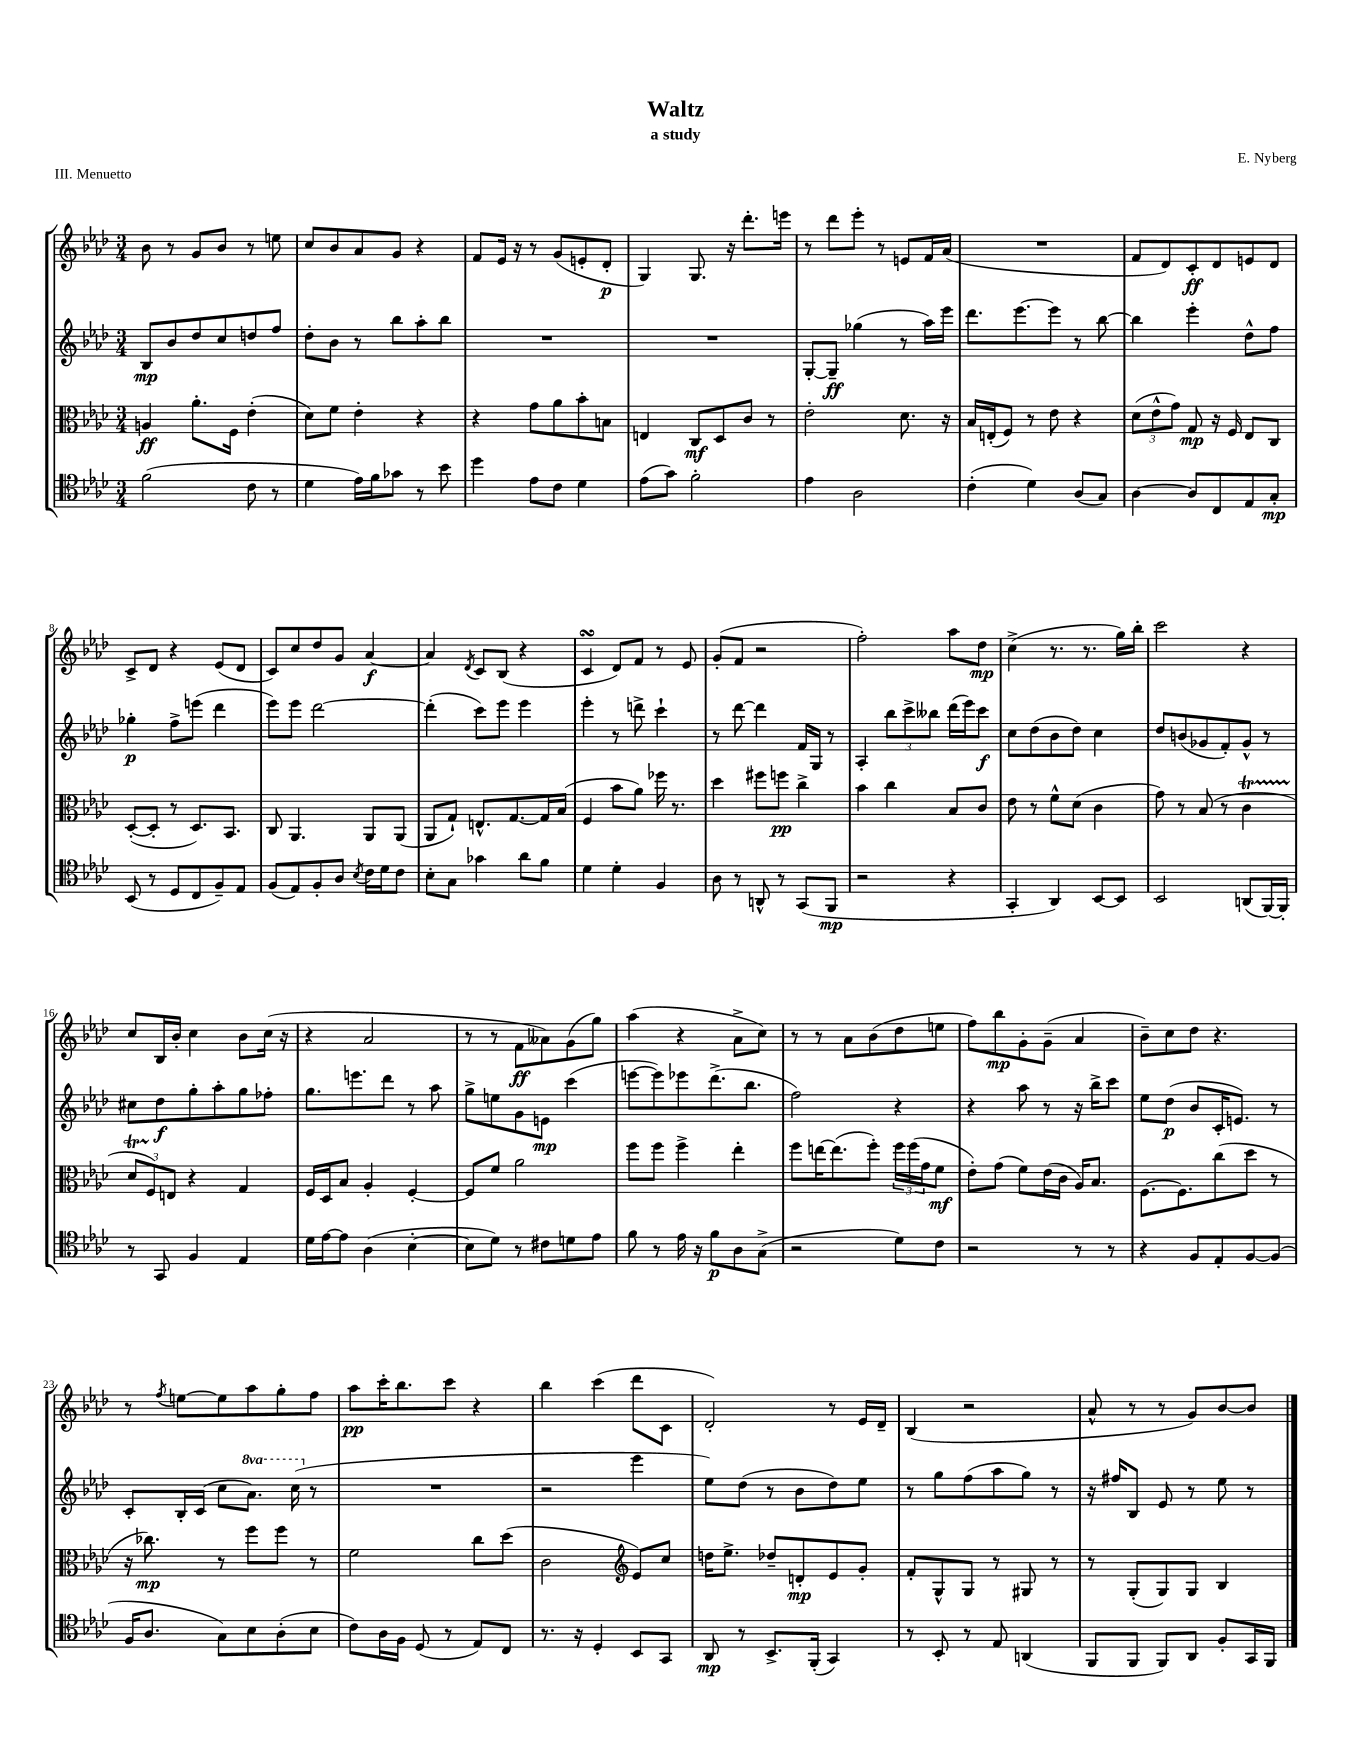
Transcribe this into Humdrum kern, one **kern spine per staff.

**kern	**kern	**kern	**kern
*staff4	*staff3	*staff2	*staff1
*clefC4	*clefC3	*clefG2	*clefG2
*k[b-e-a-d-]	*k[b-e-a-d-]	*k[b-e-a-d-]	*k[b-e-a-d-]
*M3/4	*M3/4	*M3/4	*M3/4
(2f	4A	8B-	8b-
.	.	8b-	8r
.	8.a-'	8dd-	8g
.	.	8cc	8b-
.	16F	.	.
8c	(4e-'	8dd	8r
8r	.	8ff	8ee
=	=	=	=
4d-	8d-)	8dd-'	8cc
.	8f	8b-	8b-
16e-)	4e-'	8r	8a-
16f	.	.	.
8g-	.	8bb-	8g
8r	4r	8aa-'	4r
8b-	.	8bb-	.
=	=	=	=
4dd-	4r	2.r	8f
.	.	.	16e-
.	.	.	16r
8e-	8g	.	8r
8c	8a-	.	(8g
4d-	8b-'	.	8e'
.	8B	.	8d-'
=	=	=	=
(8e-	4E	2.r	4G)
8g)	.	.	.
2f'	8C	.	8.G
.	8D-	.	.
.	.	.	16r
.	8c	.	8.ddd-'
.	8r	.	.
.	.	.	16eee
=	=	=	=
4e-	2e-'	[8G'	8r
.	.	8G~]	8ddd-
2A-	.	(4gg-	8eee-'
.	.	.	8r
.	8.d-	8r	8e
.	.	16aa-)	16f
.	16r	16eee-	(16a-
=	=	=	=
(4c'	16B-	8.ddd-	2.r
.	(16E'	.	.
.	8F)	.	.
.	.	[8.eee-	.
4d-)	8r	.	.
.	8e-	8eee-]	.
(8A-	4r	8r	.
8G)	.	[8bb-	.
=	=	=	=
[4A-	(12d-	4bb-]	8f
.	12e-^^	.	.
.	.	.	8d-)
.	12g)	.	.
8A-]	8G	4eee-'	8c'
8C	16r	.	8d-
.	16F	.	.
8E-	8E-	8dd-^^	8e
8G'	8C	8ff	8d-
=	=	=	=
(8BB-	([8D-'	4gg-'	8c^
8r	8D-']	.	8d-
8D-	8r	8ff^	4r
8C	8.D-)	(8eee	.
8F~)	.	4ddd-	(8e-
.	8.BB-	.	.
8E-	.	.	8d-
=	=	=	=
(8F	8C	8eee-)	8c)
8E-)	4.AA-	8eee-	8cc
8F'	.	[2ddd-	8dd-
8A-	.	.	8g
8qB-	.	.	.
16c	8AA-	.	[4a-
16d-	.	.	.
8c	(8AA-	.	.
=	=	=	=
8B-'	8AA-	(4ddd-']	4a-]
8G	8G`)	.	.
.	.	.	8qd-
4g-	8.E^^	8ccc)	8c
.	.	8eee-	(8B-
.	[8.G	.	.
8a-	.	4eee-	4r
8f	16G]	.	.
.	(16B-	.	.
=	=	=	=
4d-	4F	4eee-'	4c
4d-'	8b-	8r	8d-)
.	8a-)	8ddd^	8f
4F	16ff-	4ccc`	8r
.	8.r	.	.
.	.	.	8e-
=	=	=	=
8A-	4dd-	8r	(8g'
8r	.	[8ddd-	8f
8AA^^	8ff#	4ddd-]	2r
8r	8ff	.	.
(8GG	4cc^	16f	.
.	.	16G	.
8FF	.	8r	.
=	=	=	=
2r	4b-	4A-'	2ff')
.	4cc	12bb-	.
.	.	12ccc^	.
.	.	12bb--	.
4r	8B-	(16ddd-	8aa-
.	.	16eee-)	.
.	8c	8ccc	8dd-
=	=	=	=
4GG'	8e-	8cc	(4cc^
.	8r	(8dd-	.
4AA-)	8f^^	8b-	8.r
.	(8d-	8dd-)	.
.	.	.	8.r
[8BB-	4c	4cc	.
8BB-]	.	.	16gg)
.	.	.	16bb-'
=	=	=	=
2BB-	8g)	8dd-	2ccc
.	8r	(8b	.
.	(8B-	8g-	.
.	8r	8f')	.
(8AA	4c	8g-^^	4r
[16FF)	.	8r	.
16FF']	.	.	.
=	=	=	=
8r	12d-	8cc#	8cc
.	12F)	.	.
8GG	.	8dd-	16B-
.	12E	.	.
.	.	.	16b-'
4F	4r	8gg'	4cc
.	.	8aa-'	.
4E-	4G	8gg	8b-
.	.	8ff-'	(16cc
.	.	.	16r
=	=	=	=
16d-	16F	8.gg	4r
[16e-	16D-	.	.
8e-]	8B-	.	.
.	.	8.eee	.
(4A-	4A-'	.	2a-
.	.	8ddd-	.
[4B-'	[4F'	8r	.
.	.	8aa-	.
=	=	=	=
8B-]	8F]	8gg^	8r
8d-)	8f	8ee	8r
8r	2a-	8g	8f
8c#	.	8e	8a--)
8d	.	(4ccc	(8g
8e-	.	.	8gg)
=	=	=	=
8f	8ff	[8eee	(4aa-
8r	8ff	8eee])	.
16e-	4ff^	8eee-	4r
16r	.	.	.
8f	.	(8.ddd-^	.
8A-	4ee-'	.	8a-^
.	.	8.bb-	.
(8G^	.	.	8cc)
=	=	=	=
2r	8ff	2ff)	8r
.	[16ee	.	8r
.	(8.ee]	.	.
.	.	.	8a-
.	8ff')	.	(8b-
8d-)	24ff	4r	8dd-
.	(24ff	.	.
.	24g	.	.
8c	8f	.	8ee
=	=	=	=
2r	8e-')	4r	8ff)
.	(8g	.	8bb-
.	8f)	8aa-	8g'
.	(16e-	8r	(8g~
.	16c	.	.
8r	16A-)	16r	4a-
.	8.B-	16bb-^	.
8r	.	8ccc	.
=	=	=	=
4r	[8.F	8ee-	8b-~)
.	.	(8dd-	8cc
.	8.F]	.	.
8F	.	8b-	8dd-
8E-'	(8cc	16c'	4.r
.	.	8.e)	.
[8F	8dd-	.	.
(8F]	8r	8r	.
=	=	=	=
16F	16r	8c'	8r
8.A-	8.cc-)	.	.
.	.	.	8qff
.	.	16B-'	[8ee
.	.	(16c	.
8G)	8r	8cc	8ee]
8B-	8ff	8.aa-)	8aa-
(8A-'	8ff	.	8gg'
.	.	(16ccc	.
8B-	8r	8r	8ff
=	=	=	=
8c)	2f	2.r	8aa-
16A-	.	.	16ccc'
16F	.	.	8.bb-
(8D-	.	.	.
8r	.	.	8ccc
8E-)	8cc	.	4r
8C	(8dd-	.	.
=	=	=	=
8.r	2c	2r	4bb-
16r	.	.	.
4D-'	.	.	(4ccc
*	*clefG2	*	*
8BB-	8e-)	4eee-	8ddd-
8GG	8cc	.	8c
=	=	=	=
8AA-	16dd	8ee-)	2d-')
.	8.ee-^	.	.
8r	.	(8dd-	.
8.BB-^	8dd-~	8r	.
.	8d'	8b-	.
(16FF'	.	.	.
4GG)	8e-	8dd-)	8r
.	8g'	8ee-	16e-
.	.	.	16d-~
=	=	=	=
8r	8f'	8r	(4B-
8BB-'	8G^^	8gg	.
8r	8G	(8ff	2r
8E-	8r	8aa-	.
(4AA	8G#	8gg)	.
.	8r	8r	.
=	=	=	=
8FF	8r	16r	8a-^^
.	.	16ff#	.
8FF	(8G'	8B-	8r
8FF)	8G)	8e-	8r
8AA-	8G	8r	8g)
8F'	4B-	8ee-	[8b-
16GG	.	8r	8b-]
16FF	.	.	.
==	==	==	==
*-	*-	*-	*-
